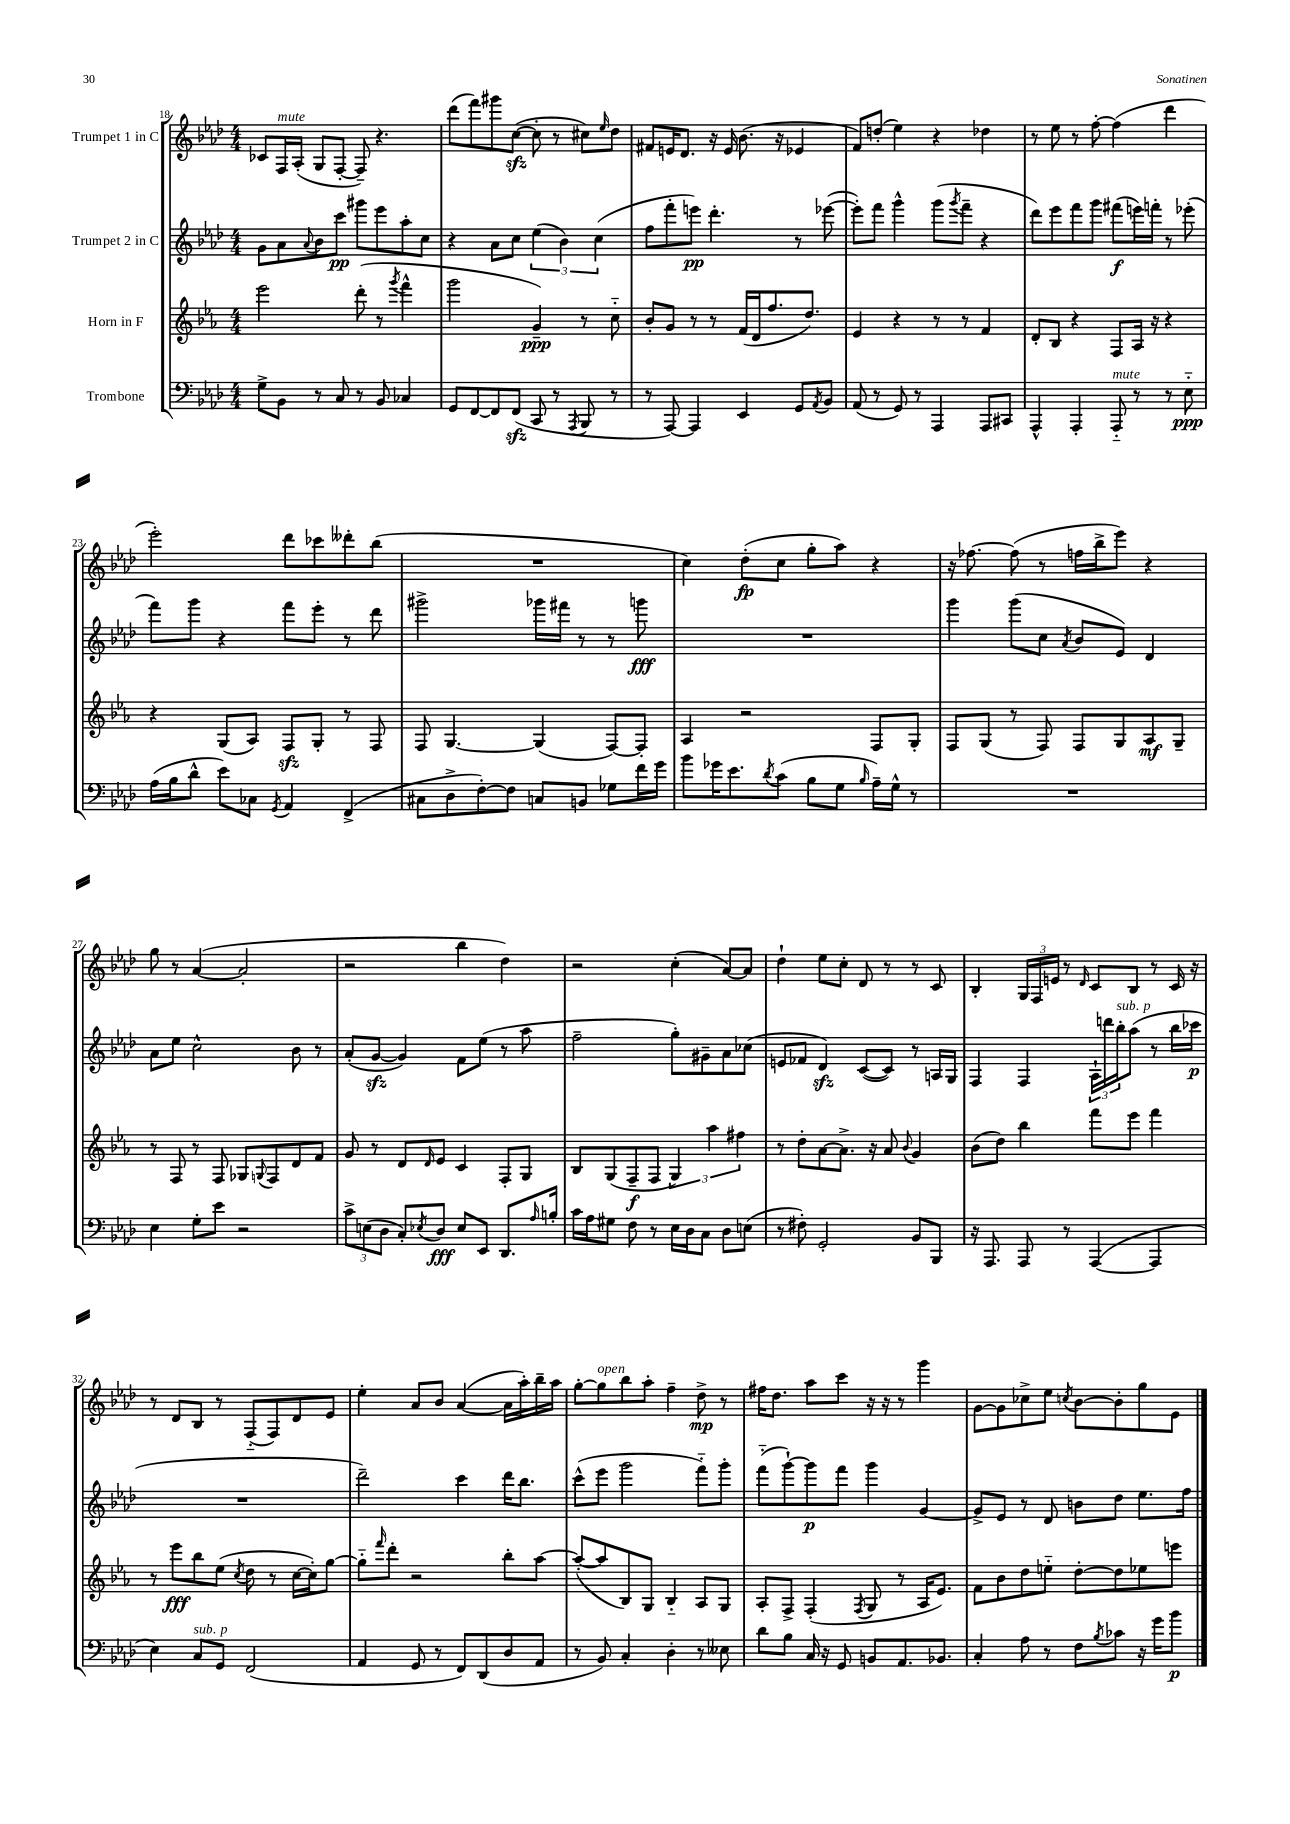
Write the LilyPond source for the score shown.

<<
\new StaffGroup <<
\new Staff = "s0" \with { instrumentName = "Trumpet 1 in C" } {
    \clef treble \key aes \major \numericTimeSignature \time 4/4
    ces'8 f16^\markup { \italic "mute" } aes16-.( g8 f8~-. f8--) r4. |
    des'''8( f'''8) gis'''8 c''8~\sfz( c''8-. r8 cis''8) \grace { ees''16 } des''8 |
    fis'8 e'16 des'8. r16 e'16 bes'8.( r16 ees'4 |
    f'8) d''8-.( ees''4) r4 des''4 |
    r8 ees''8 r8 f''8~-. f''4( des'''4 |
    ees'''2-.) des'''8 ces'''8 deses'''8-. bes''8( |
    R1 |
    c''4) des''8-.\fp( c''8 g''8-. aes''8) r4 |
    r16 fes''8.~ fes''8( r8 f''16 bes''16-> ees'''8) r4 |
    g''8 r8 aes'4~( aes'2-. |
    r2 bes''4 des''4) |
    r2 c''4-.( aes'8~) aes'8 |
    des''4-! ees''8 c''8-. des'8 r8 r8 c'8 |
    bes4-. \tuplet 3/2 { g16 f16 e'16 } r8 \grace { des'16 } c'8 bes8 r8 c'16 r16 |
    r8 des'8 bes8 r8 f8-_( f8) des'8 ees'8 |
    ees''4-. aes'8 bes'8 aes'4~( aes'16 aes''16-.) bes''16-- aes''16 |
    g''8~-. g''8^\markup { \italic "open" } bes''8 aes''8-. f''4-- des''8->\mp r8 |
    fis''16 des''8. aes''8 c'''8 r16 r16 r8 g'''4 |
    g'8~ g'8 ces''8-> ees''8 \acciaccatura { c''8 } bes'8~ bes'8-. g''8 ees'8 \bar "|." |
}
\new Staff = "s1" \with { instrumentName = "Trumpet 2 in C" } {
    \clef treble \key aes \major \numericTimeSignature \time 4/4
    g'8 aes'8 \appoggiatura { aes'8 } bes'8 c'''8\pp gis'''8 ees'''8 aes''8-. c''8 |
    r4 aes'8 c''8 \tuplet 3/2 { ees''4( bes'4) c''4( } |
    f''8 f'''8-. e'''8\pp) des'''4.-. r8 ees'''8~( |
    ees'''8-.) f'''8 g'''4-^ g'''8( \acciaccatura { g'''8 } f'''8-- r4 |
    des'''8) ees'''8 f'''8 g'''8 fis'''8\f( e'''16) f'''16-. r8 ees'''8-.( |
    f'''8) g'''8 r4 f'''8 ees'''8-. r8 des'''8 |
    gis'''2-> ges'''16 fis'''16 r8 r8 g'''8\fff |
    R1 |
    g'''4 g'''8( c''8 \acciaccatura { aes'8 } bes'8 ees'8) des'4 |
    aes'8 ees''8 c''2-^ bes'8 r8 |
    aes'8-.( g'8~\sfz g'4) f'8 ees''8( r8 aes''8 |
    f''2-- g''8-.) gis'8-- aes'8 ces''8( |
    e'8 fes'8 des'4\sfz) c'8~( c'8) r8 a16 g16 |
    f4 f4 \tuplet 3/2 { aes16-! d'''16 bes''16-.^\markup { \italic "sub. p" } } aes''8( r8 bes''16 ces'''16\p |
    R1 |
    des'''2--) c'''4 des'''16 bes''8. |
    c'''8-^( ees'''8 g'''2 f'''8-_) g'''8-. |
    f'''8-_( g'''8~-!) g'''8\p f'''8 g'''4 g'4~ |
    g'8-> ees'8 r8 des'8 b'8 des''8 ees''8. f''16 \bar "|." |
}
\new Staff = "s2" \with { instrumentName = "Horn in F" } {
    \clef treble \key ees \major \numericTimeSignature \time 4/4
    ees'''2 d'''8-.( r8 \acciaccatura { g'''8 } f'''4-^ |
    g'''2 g'4--\ppp) r8 c''8-_ |
    bes'8-. g'8 r8 r8 f'16( d'16 f''8. d''8.) |
    ees'4 r4 r8 r8 f'4 |
    d'8-. bes8 r4 f8 aes16 r16 r4 |
    r4 g8( aes8) f8\sfz g8-. r8 f8 |
    f8 g4.~ g4( f8~) f8-. |
    aes4 r2 f8 g8-. |
    f8 g8( r8 f8) f8 g8 aes8\mf g8-- |
    r8 f8 r8 f8 ges8 \appoggiatura { g8 } f8 d'8 f'8 |
    g'8 r8 d'8 \grace { d'16 } ees'8 c'4 f8-. g8 |
    bes8 g8( f8--\f f8 \tuplet 3/2 { g4) aes''4 fis''4 } |
    r8 d''8-. aes'8~ aes'8.-> r16 aes'8 \appoggiatura { bes'8 } g'4 |
    bes'8( d''8) bes''4 f'''8 ees'''8 f'''4 |
    r8 ees'''8\fff bes''8 ees''8( \acciaccatura { c''8 } d''8 r8 c''16~ c''16-.) g''8~ |
    g''8-_ \grace { f'''16 } d'''8-. r2 bes''8-. aes''8~ |
    aes''8~-.( aes''8 bes8) g8 bes4-_ aes8 g8 |
    aes8-. f8-> f4-.( \acciaccatura { f8 } g8 r8 aes16 ees'8.) |
    f'8 bes'8 d''8 e''8-_ d''8~-. d''8 ees''8 e'''8 \bar "|." |
}
\new Staff = "s3" \with { instrumentName = "Trombone" } {
    \clef bass \key aes \major \numericTimeSignature \time 4/4
    g8-> bes,8 r8 c8 r8 bes,8 ces4 |
    g,8 f,8~ f,8 f,8\sfz( c,8 r8 \acciaccatura { aes,,8 } bes,,8 r8 |
    r8 aes,,8~) aes,,4 ees,4 g,8 \acciaccatura { aes,8 } bes,8 |
    aes,8( r8 g,8) r8 aes,,4 aes,,8 cis,8 |
    aes,,4-^ aes,,4-. aes,,8-_^\markup { \italic "mute" } r8 r8 ees8-_\ppp |
    aes16( bes16 des'8-^ ees'8) ces8 \acciaccatura { g,8 } aes,4 f,4->( |
    cis8 des8-> f8~-.) f8 c8 b,8 ges8 f'16 g'16 |
    bes'8 ges'16 ees'8. \acciaccatura { des'8 } c'8( bes8 g8 \grace { bes16 } aes16--) g16-^ r8 |
    R1 |
    ees4 g8-. ees'8 r2 |
    \tuplet 3/2 { c'8-> e8( des8 } c8-.) \acciaccatura { ees8 } des8\fff ees8 ees,8 des,8. \grace { aes16 } b16-. |
    c'16 aes16 gis8 f8 r8 ees16 des16 c8 des8 e8( |
    r8 fis8-.) g,2-. bes,8 bes,,8 |
    r16 aes,,8. aes,,8 r8 aes,,4~( aes,,4 |
    ees4) c8^\markup { \italic "sub. p" } g,8 f,2( |
    aes,4 g,8 r8 f,8) des,8( des8 aes,8 |
    r8 bes,8) c4-. des4-. r8 eeses8 |
    des'8 bes8 c16 r16 g,8 b,8 aes,8. bes,8. |
    c4-. aes8 r8 f8 \acciaccatura { bes8 } ces'8 r16 g'16 bes'8\p \bar "|." |
}
>>
>>
\layout { \context { \Score currentBarNumber = #18 } }
